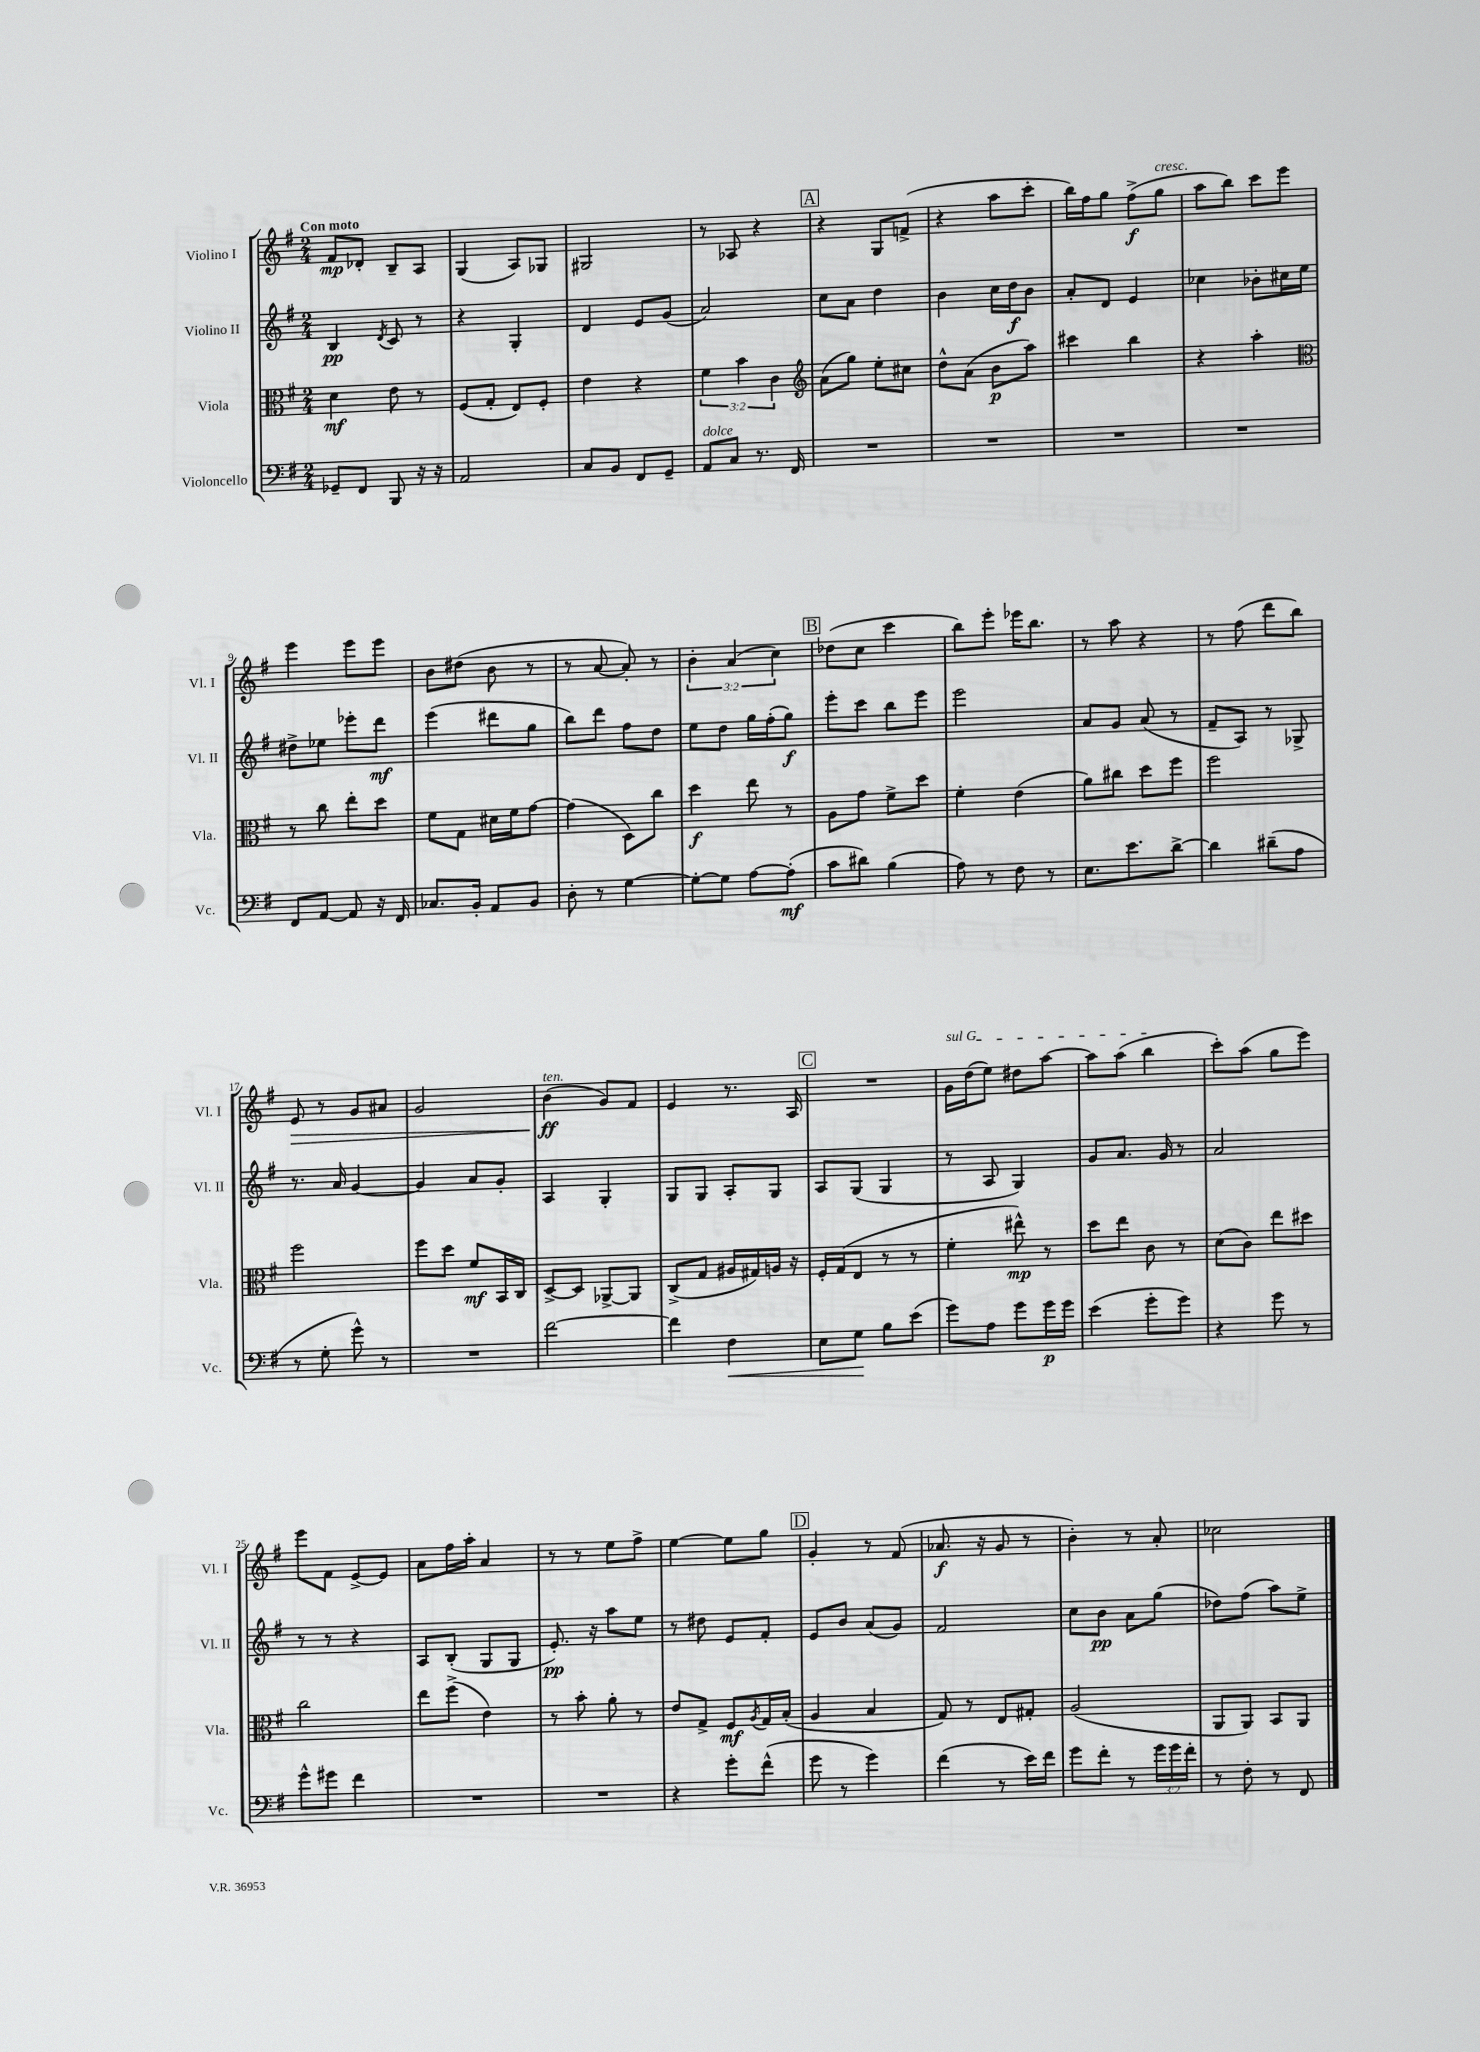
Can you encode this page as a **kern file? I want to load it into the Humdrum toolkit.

**kern	**dynam	**kern	**dynam	**kern	**dynam	**kern	**dynam
*part4	*part4	*part3	*part3	*part2	*part2	*part1	*part1
*staff4	*staff4	*staff3	*staff3	*staff2	*staff2	*staff1	*staff1
*I"Violoncello	*	*I"Viola	*	*I"Violino II	*	*I"Violino I	*
*I'Vc.	*	*I'Vla.	*	*I'Vl. II	*	*I'Vl. I	*
*clefF4	*	*clefC3	*	*clefG2	*	*clefG2	*
*k[f#]	*	*k[f#]	*	*k[f#]	*	*k[f#]	*
*M2/4	*	*M2/4	*	*M2/4	*	*M2/4	*
=1	=1	=1	=1	=1	=1	=1	=1
!	!	!	!	!	!	!LO:TX:a:B:t=Con moto	!
8GG-X~/L	.	4d\	mf	4B/	pp	8f#/L	mp
8FF#/J	.	.	.	.	.	8d-X'/J	.
.	.	.	.	8qd/	.	.	.
8BBB/	.	8e\	.	8c/	.	8B~/L	.
16r	.	8r	.	8r	.	8A/J	.
16r	.	.	.	.	.	.	.
=2	=2	=2	=2	=2	=2	=2	=2
2AA/	.	(8F#/L	.	4r	.	(4G/	.
.	.	8G'/J	.	.	.	.	.
.	.	8E/L)	.	4G'/	.	8A/L)	.
.	.	8F#'/J	.	.	.	8G-X/J	.
=3	=3	=3	=3	=3	=3	=3	=3
8C/L	.	4e\	.	4d/	.	2G#X/	.
8BB/J	.	.	.	.	.	.	.
8FF#/L	.	4r	.	8e/L	.	.	.
8GG~/J	.	.	.	(8g/J	.	.	.
=4	=4	=4	=4	=4	=4	=4	=4
!LO:TX:a:i:t=dolce	!	!	!	!	!	!	!
8AA/L	.	6f#\	.	2a/)	.	8r	.
8C/J	.	.	.	.	.	8A-X/	.
.	.	6b\	.	.	.	.	.
8.r	.	.	.	.	.	4r	.
.	.	6c\	.	.	.	.	.
16FF#/	.	.	.	.	.	.	.
!!LO:REH:place=s1:t=A
=5	=5	=5	=5	=5	=5	=5	=5
*	*	*clefG2	*	*	*	*	*
2r	.	(8a\L	.	8cc\L	.	4r	.
.	.	8gg\J)	.	8a\J	.	.	.
.	.	8ee'\L	.	4dd\	.	8G/L	.
.	.	8cc#X\J	.	.	.	(8fn^/J	.
=6	=6	=6	=6	=6	=6	=6	=6
2r	.	8dd^^\L	.	4b\	.	4r	.
.	.	(8a\J	.	.	.	.	.
.	.	8b\L	p	16cc\LL	.	8aa\L	.
.	.	.	.	16dd\J	f	.	.
.	.	8aa\J)	.	8b\J	.	8ccc'\J	.
=7	=7	=7	=7	=7	=7	=7	=7
2r	.	4ccc#X\	.	8a'/L	.	16bb\LL)	.
.	.	.	.	.	.	16ff#\J	.
.	.	.	.	8d/J	.	8gg\J	.
.	.	4bb\	.	4e/	.	(8ff#^\L	f
!	!	!	!	!	!	!LO:TX:a:i:t=cresc.	!
.	.	.	.	.	.	8gg\J	.
=8	=8	=8	=8	=8	=8	=8	=8
2r	.	4r	.	4cc-X\	.	8aa\L	.
.	.	.	.	.	.	8bb\J)	.
.	.	4aa'\	.	8b-X'\L	.	8ccc\L	.
.	.	.	.	16cc#X\L	.	8eee\J	.
.	.	.	.	16ee\JJ	.	.	.
!!LO:LB:g=z
=9	=9	=9	=9	=9	=9	=9	=9
*	*	*clefC3	*	*	*	*	*
8FF#/L	.	8r	.	8dd#X^\L	.	4eee\	.
[8AA/J	.	8cc\	.	8ee-X\J	.	.	.
8AA/]	.	8ee'\L	.	8eee-X'\L	.	8eee\L	.
16r	.	8dd\J	.	8ddd\J	mf	8eee\J	.
16FF#/	.	.	.	.	.	.	.
=10	=10	=10	=10	=10	=10	=10	=10
8.C-X/L	.	8f#\L	.	(4eee\	.	8b\L	.
.	.	8G\J	.	.	.	(8dd#X\J	.
16BB'/Jk	.	.	.	.	.	.	.
8AA/L	.	16d#X\LL	.	8ddd#X\L	.	8b\	.
.	.	16f#\J	.	.	.	.	.
8BB/J	.	[8g\J	.	8gg\J	.	8r	.
=11	=11	=11	=11	=11	=11	=11	=11
8D'\	.	(4g\]	.	8bb\L)	.	8r	.
8r	.	.	.	8ddd\J	.	[8a/	.
[4G\	.	8D\L)	.	8ff#\L	.	8a'/])	.
.	.	8cc\J	.	8dd\J	.	8r	.
=12	=12	=12	=12	=12	=12	=12	=12
8G'\L_	.	4dd\	f	8ee\L	.	6b'\	.
8G\J]	.	.	.	8dd\J	.	.	.
.	.	.	.	.	.	(6a/	.
[8A\L	.	8ee\	.	16gg\LL	.	.	.
.	.	.	.	(16ff#'\J	.	.	.
.	.	.	.	.	.	6cc\)	.
(8A'\J]	mf	8r	.	8gg\J)	f	.	.
!!LO:REH:place=s1:t=B
=13	=13	=13	=13	=13	=13	=13	=13
8c\L	.	8A\L	.	8eee'\L	.	(8dd-X\L	.
8d#X\J)	.	8g\J	.	8ccc\J	.	8cc\J	.
(4B\	.	8f#^\L	.	8bb\L	.	4ccc\	.
.	.	8dd\J	.	8eee\J	.	.	.
=14	=14	=14	=14	=14	=14	=14	=14
8A\)	.	4f#'\	.	2eee\	.	8bb\L)	.
8r	.	.	.	.	.	8eee'\J	.
8F#\	.	(4e\	.	.	.	16eee-X\KL	.
.	.	.	.	.	.	8.bb\J	.
8r	.	.	.	.	.	.	.
=15	=15	=15	=15	=15	=15	=15	=15
8.E\L	.	8a\L)	.	8a/L	.	8r	.
.	.	8cc#X\J	.	8g/J	.	8aa\	.
8.e\	.	.	.	.	.	.	.
.	.	8dd\L	.	(8a/	.	4r	.
[8d^\J	.	8ff#\J	.	8r	.	.	.
=16	=16	=16	=16	=16	=16	=16	=16
4d\]	.	2ff#\	.	8f#~/L	.	8r	.
.	.	.	.	8A/J)	.	(8ff#\	.
(8d#X~\L	.	.	.	8r	.	8ddd\L	.
8A\J	.	.	.	8G-X^/	.	8bb\J)	.
!!LO:LB:g=z
=17	=17	=17	=17	=17	=17	=17	=17
!	!	!	!	!	!	!	!LO:HP:b
8r	.	2ff#\	.	8.r	.	8e/	>
8G'\	.	.	.	.	.	8r	.
.	.	.	.	16a/	.	.	.
8g^^\)	.	.	.	[4g/	.	8g/L	.
8r	.	.	.	.	.	8a#X/J	.
=18	=18	=18	=18	=18	=18	=18	=18
2r	.	8ff#\L	.	4g/]	.	2g/	.
.	.	8dd\J	.	.	.	.	.
.	.	8f#/L	mf	8a/L	.	.	.
.	.	16BB/L	.	8g'/J	.	.	.
.	.	16C/JJ	.	.	.	.	.
=19	=19	=19	=19	=19	=19	=19	=19
!	!	!	!	!	!	!LO:TX:a:i:t=ten.	!
[2f#\	.	[8D^/L	.	4A/	.	(4b\	ff
.	.	8D/J]	.	.	.	.	.
.	.	[8AA-X^/L	.	4G'/	.	8g/L)	]
.	.	8AA-/J]	.	.	.	8f#/J	.
=20	=20	=20	=20	=20	=20	=20	=20
4f#\]	.	(8C^/L	.	8G/L	.	4e/	.
.	.	8G/J	.	8G/J	.	.	.
!	!LO:HP:b	!	!	!	!	!	!
4F#\	<	16A#X/LL	.	8A'/L	.	8.r	.
.	.	16G#X/)	.	.	.	.	.
.	.	16An/JJ	.	8G/J	.	.	.
.	.	16r	.	.	.	16A/	.
!!LO:REH:place=s1:t=C
=21	=21	=21	=21	=21	=21	=21	=21
8E\L	.	16F#'/LL	.	8A/L	.	2r	.
.	.	(16G/J	.	.	.	.	.
8G\J	.	8E/J	.	(8G/J	.	.	.
8B\L	[	8r	.	4G/	.	.	.
(8e\J	.	8r	.	.	.	.	.
=22	=22	=22	=22	=22	=22	=22	=22
!	!	!	!	!	!	!LO:TX:a:i:t=sul G	!
8g\L)	.	4f#'\	.	8r	.	16g\LL	.
.	.	.	.	.	.	(16dd\J	.
8A\J	.	.	.	8A/	.	8ee\J)	.
8g\L	.	8ee#X^^\)	mp	4G/)	.	8dd#X\L	.
16g\L	p	8r	.	.	.	[8aa\J	.
16g\JJ	.	.	.	.	.	.	.
=23	=23	=23	=23	=23	=23	=23	=23
(4e\	.	8dd\L	.	8g/L	.	8aa\L]	.
.	.	8ee\J	.	8.a/J	.	(8aa\J	.
8g'\L	.	8c\	.	.	.	4bb\	.
.	.	.	.	16g/	.	.	.
8g\J)	.	8r	.	8r	.	.	.
=24	=24	=24	=24	=24	=24	=24	=24
4r	.	(8d\L	.	2a/	.	8ccc'\L)	.
.	.	8c\J)	.	.	.	(8aa\J	.
8g\	.	8ee\L	.	.	.	8gg\L	.
8r	.	8dd#X\J	.	.	.	8eee\J)	.
!!LO:LB:g=z
=25	=25	=25	=25	=25	=25	=25	=25
8g^^\L	.	2cc\	.	8r	.	8eee\L	.
8g#X\J	.	.	.	8r	.	8f#\J	.
4f#\	.	.	.	4r	.	[8e^/L	.
.	.	.	.	.	.	8e/J]	.
=26	=26	=26	=26	=26	=26	=26	=26
2r	.	8ee\L	.	8A/L	.	8a\L	.
.	.	(8ff#^\J	.	(8B'/J	.	16ff#\L	.
.	.	.	.	.	.	16aa'\JJ	.
.	.	4e\)	.	8G/L	.	4a/	.
.	.	.	.	8G/J	.	.	.
=27	=27	=27	=27	=27	=27	=27	=27
2r	.	8r	.	8.e'/)	pp	8r	.
.	.	8b'\	.	.	.	8r	.
.	.	.	.	16r	.	.	.
.	.	8a'\	.	8aa\L	.	8ee\L	.
.	.	8r	.	8ee\J	.	8ff#^\J	.
=28	=28	=28	=28	=28	=28	=28	=28
4r	.	8e/L	.	8r	.	[4ee\	.
.	.	8G^/J	.	8dd#X\	.	.	.
8g'\L	.	8F#/L	mf	8e/L	.	8ee\L]	.
.	.	8qA/	.	.	.	.	.
(8f#^^\J	.	16G/L	.	8f#'/J	.	8gg\J	.
.	.	(16B'/JJ	.	.	.	.	.
!!LO:REH:place=s1:t=D
=29	=29	=29	=29	=29	=29	=29	=29
8g\	.	4A/	.	8e/L	.	4g'/	.
8r	.	.	.	8b/J	.	.	.
4g\)	.	4B/	.	(8a/L	.	8r	.
.	.	.	.	8g/J)	.	(8f#/	.
=30	=30	=30	=30	=30	=30	=30	=30
(4f#\	.	8G/)	.	2f#/	.	8.a-X/	f
.	.	8r	.	.	.	.	.
.	.	.	.	.	.	16r	.
8r	.	8E/L	.	.	.	8g/	.
16e\LL)	.	8G#X'/J	.	.	.	8r	.
16f#\JJ	.	.	.	.	.	.	.
=31	=31	=31	=31	=31	=31	=31	=31
8g\L	.	(2A/	.	8cc\L	.	4b'\)	.
8f#'\J	.	.	.	8b\J	pp	.	.
8r	.	.	.	8a\L	.	8r	.
24g\LL	.	.	.	(8gg\J	.	8a'/	.
24g\	.	.	.	.	.	.	.
24f#'\JJ	.	.	.	.	.	.	.
=32	=32	=32	=32	=32	=32	=32	=32
8r	.	8AA/L	.	8dd-X\L)	.	2cc-X\	.
8F#'\	.	8AA/J)	.	(8ff#\J	.	.	.
8r	.	8BB/L	.	8aa\L)	.	.	.
8FF#/	.	8AA/J	.	8ee^\J	.	.	.
==	==	==	==	==	==	==	==
*-	*-	*-	*-	*-	*-	*-	*-
